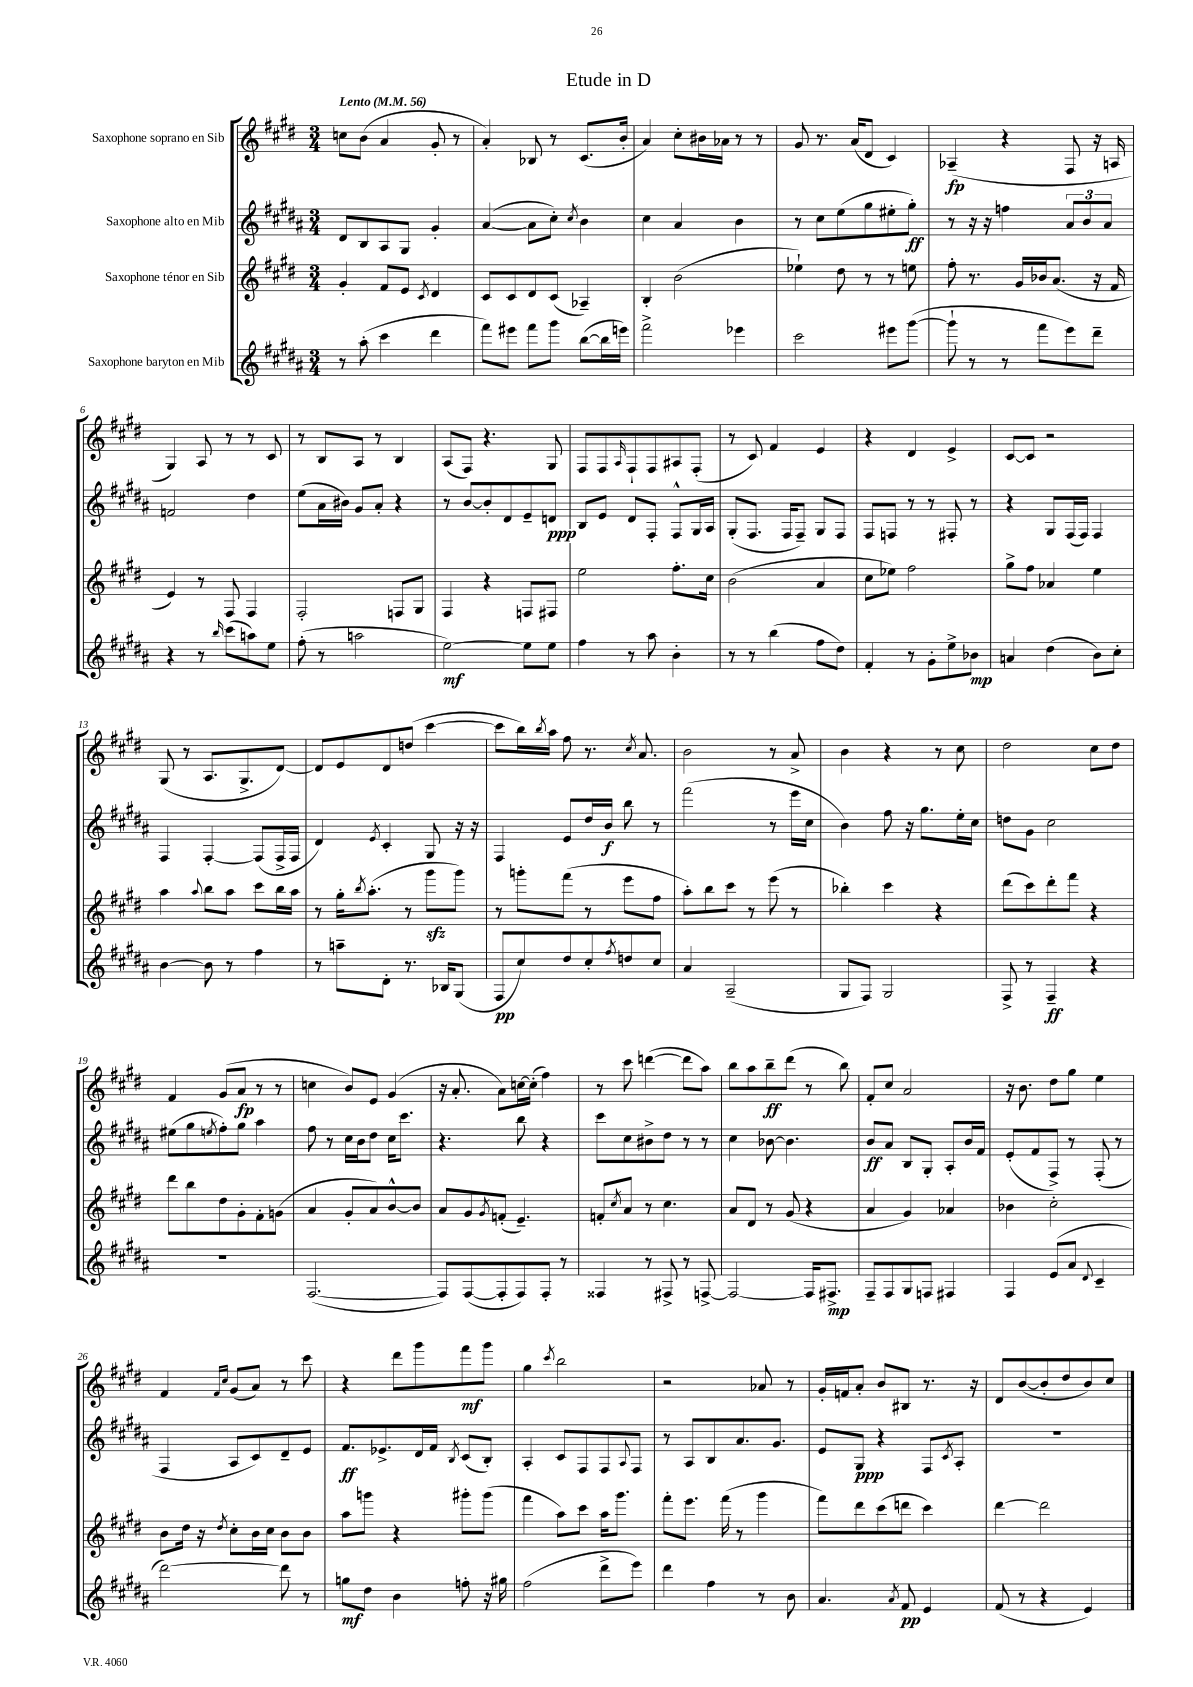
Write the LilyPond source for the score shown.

\header { title = "Etude in D" }
<<
\new StaffGroup <<
\new Staff = "s0" \with { instrumentName = "Saxophone soprano en Sib" } {
    \clef treble \key e \major \numericTimeSignature \time 3/4 \tempo "Lento" 4 = 56
    c''8 b'8( a'4 gis'8-. r8 |
    a'4-.) bes8 r8 cis'8.( b'16-. |
    a'4) cis''8-. bis'16 aes'16 r8 r8 |
    gis'8 r8. a'16( dis'8 cis'4) |
    aes4--\fp( r4 fis8 r16 a16 |
    gis4) a8 r8 r8 cis'8 |
    r8 b8 a8 r8 b4 |
    a8( fis8) r4. gis8 |
    fis8 fis8 \grace { a16 } fis8-! fis8 ais8 fis8-.( |
    r8 cis'8) fis'4 e'4 |
    r4 dis'4 e'4-> |
    cis'8~ cis'8 r2 |
    gis8( r8 a8. gis8.-> dis'8~) |
    dis'8 e'8 dis'8 d''8( cis'''4~ |
    cis'''8 b''16) \acciaccatura { b''8 } a''16 fis''8 r8. \acciaccatura { cis''8 } a'8. |
    b'2 r8 a'8-> |
    b'4 r4 r8 cis''8 |
    dis''2 cis''8 dis''8 |
    fis'4 gis'8( a'8\fp r8 r8 |
    c''4 b'8) e'8 gis'4( |
    r16 a'8.-. a'8) c''16~ c''16-.( fis''4) |
    r8 cis'''8 d'''4~( d'''8 a''8) |
    b''8 a''8 b''8--\ff dis'''8( r8 b''8) |
    fis'8-. cis''8 a'2 |
    r16 b'8. dis''8 gis''8 e''4 |
    fis'4 \grace { fis'16 cis''16 } gis'8( a'8) r8 cis'''8 |
    r4 dis'''8 gis'''8 fis'''8\mf gis'''8 |
    gis''4 \acciaccatura { cis'''8 } b''2 |
    r2 aes'8 r8 |
    gis'16-. f'16 a'8-. b'8 bis8 r8. r16 |
    dis'8 b'8~( b'8-. dis''8 b'8) cis''8 \bar "|." |
}
\new Staff = "s1" \with { instrumentName = "Saxophone alto en Mib" } {
    \clef treble \key b \major \numericTimeSignature \time 3/4
    dis'8 b8 ais8 gis8 gis'4-. |
    ais'4~( ais'8 cis''8-.) \acciaccatura { cis''8 } b'4 |
    cis''4 ais'4 b'4 |
    r8 cis''8 e''8( gis''8 eis''8-. gis''8-.\ff) |
    r8 r16 r16 f''4 \tuplet 3/2 { ais'8 b'8 ais'8 } |
    f'2 dis''4 |
    e''8( ais'16 bis'16) gis'8 ais'8-. r4 |
    r8 b'8~ b'8-. dis'8 e'8-- d'8\ppp |
    b8 e'8 dis'8 fis8-. fis8-^ gis16 ais16 |
    gis8-.( fis8. fis16 fis8--) gis8 fis8 |
    fis8 f8 r8 r8 fis8-. r8 |
    r4 gis8 fis16( fis16) fis4 |
    fis4 fis4~-. fis8( fis16-> fis16 |
    dis'4) \acciaccatura { e'8 } cis'4-. gis8 r16 r16 |
    fis4 e'8 dis''16 b'16\f b''8 r8 |
    fis'''2( r8 e'''16 cis''16 |
    b'4) fis''8 r16 gis''8. e''16-. cis''16 |
    d''8 gis'8 cis''2 |
    eis''8( gis''8 \acciaccatura { e''8 } fis''8-.) gis''8 ais''4 |
    fis''8 r8 cis''16 b'16 dis''8 cis''16 cis'''8. |
    r4. b''8 r4 |
    cis'''8 cis''8 bis'8-> dis''8 r8 r8 |
    cis''4 bes'8~ bes'4. |
    b'8\ff ais'8 b8 gis8-. ais8-. b'16 fis'16 |
    e'8-.( fis'8 fis8->) r8 fis8-.( r8 |
    fis4 ais8 cis'8) dis'8-- e'8 |
    fis'8.\ff ees'8.-> dis'16 fis'16 \acciaccatura { b8 } cis'8( b8-.) |
    ais4-. cis'8 fis8 fis8 \appoggiatura { ais8 } fis8 |
    r8 ais8 b8 ais'8. gis'8. |
    e'8 gis8\ppp r4 fis8 \acciaccatura { cis'8 } ais8-. |
    R2. \bar "|." |
}
\new Staff = "s2" \with { instrumentName = "Saxophone ténor en Sib" } {
    \clef treble \key e \major \numericTimeSignature \time 3/4
    gis'4-. fis'8 e'8 \acciaccatura { cis'8 } dis'4 |
    cis'8 cis'8 dis'8 cis'8( aes4--) |
    b4-. b'2( |
    ees''4-!) dis''8 r8 r8 e''8 |
    fis''8-. r8. gis'16 bes'16 a'8.( r16 fis'16 |
    e'4) r8 fis8 fis4 |
    fis2-. f8 gis8 |
    fis4 r4 f8 fis8 |
    e''2 fis''8.-. cis''16 |
    b'2( a'4 |
    cis''8 ees''8) fis''2 |
    gis''8-> fis''8 aes'4 e''4 |
    a''4 \appoggiatura { a''8 } b''8 a''8 cis'''8 b''16 a''16 |
    r8 gis''16-. \acciaccatura { b''8 } a''8.-.( r8 gis'''8\sfz gis'''8) |
    r8 g'''8-. fis'''8( r8 e'''8 fis''8 |
    a''8-.) b''8 cis'''8 r8 e'''8( r8 |
    bes''4-.) cis'''4 r4 |
    dis'''8( cis'''8) dis'''8-. fis'''8 r4 |
    dis'''8 b''8 dis''8 gis'8-. fis'8-. g'8( |
    a'4 gis'8-. a'8) b'8~-^ b'8 |
    a'8 gis'8 \acciaccatura { gis'8 } f'8-.( e'4.--) |
    f'8-. \acciaccatura { cis''8 } a'8 r8 cis''4. |
    a'8 dis'8 r8 gis'8( r4 |
    a'4 gis'4) aes'4 |
    bes'4 cis''2-. |
    b'8 dis''16 r16 \acciaccatura { dis''8 } cis''8-. b'16 cis''16 b'8 b'8 |
    a''8 g'''8 r4 gis'''8-. gis'''8( |
    fis'''4 a''8) cis'''8 a''16 gis'''8. |
    fis'''8-. e'''8. fis'''16( r8 gis'''4 |
    fis'''8) dis'''8 cis'''8( d'''8 cis'''4) |
    dis'''4~ dis'''2 \bar "|." |
}
\new Staff = "s3" \with { instrumentName = "Saxophone baryton en Mib" } {
    \clef treble \key b \major \numericTimeSignature \time 3/4
    r8 ais''8-.( cis'''4 dis'''4 |
    fis'''8) eis'''8 fis'''8 gis'''8 b''8~( b''16 e'''16) |
    fis'''2-> ees'''4 |
    cis'''2 eis'''8 gis'''8~( |
    gis'''8-! r8 r8 fis'''8 e'''8) dis'''8-- |
    r4 r8 \grace { b''16 } cis'''8( a''8) e''8 |
    fis''8-.( r8 a''2 |
    e''2~\mf) e''8 e''8 |
    fis''4 r8 ais''8 b'4-. |
    r8 r8 b''4( fis''8 dis''8) |
    fis'4-. r8 gis'8-. e''8-> bes'8\mp |
    a'4 dis''4( b'8) cis''8-. |
    b'4~ b'8 r8 fis''4 |
    r8 a''8-- dis'8-. r8. bes16 gis8( |
    fis8\pp cis''8) dis''8 cis''8-. \acciaccatura { fis''8 } d''8 cis''8 |
    ais'4 ais2--( |
    gis8 fis8) gis2 |
    fis8-> r8 fis4--\ff r4 |
    R2. |
    fis2.~( |
    fis8) fis8~( fis8-. fis8) fis8-. r8 |
    fisis4 r8 fis8-> r8 f8~-> |
    f2~ f16 fis8.->\mp |
    fis8-- fis8 gis8 f8 fis4 |
    fis4 e'8( ais'8 \appoggiatura { dis'8 } cis'4-- |
    dis'''2~) dis'''8 r8 |
    g''8\mf dis''8 b'4 f''8-. r16 gis''16 |
    fis''2( dis'''8-> e'''8) |
    dis'''4 fis''4 r8 b'8 |
    ais'4. \acciaccatura { ais'8 } fis'8\pp e'4 |
    fis'8( r8 r4 e'4) \bar "|." |
}
>>
>>
